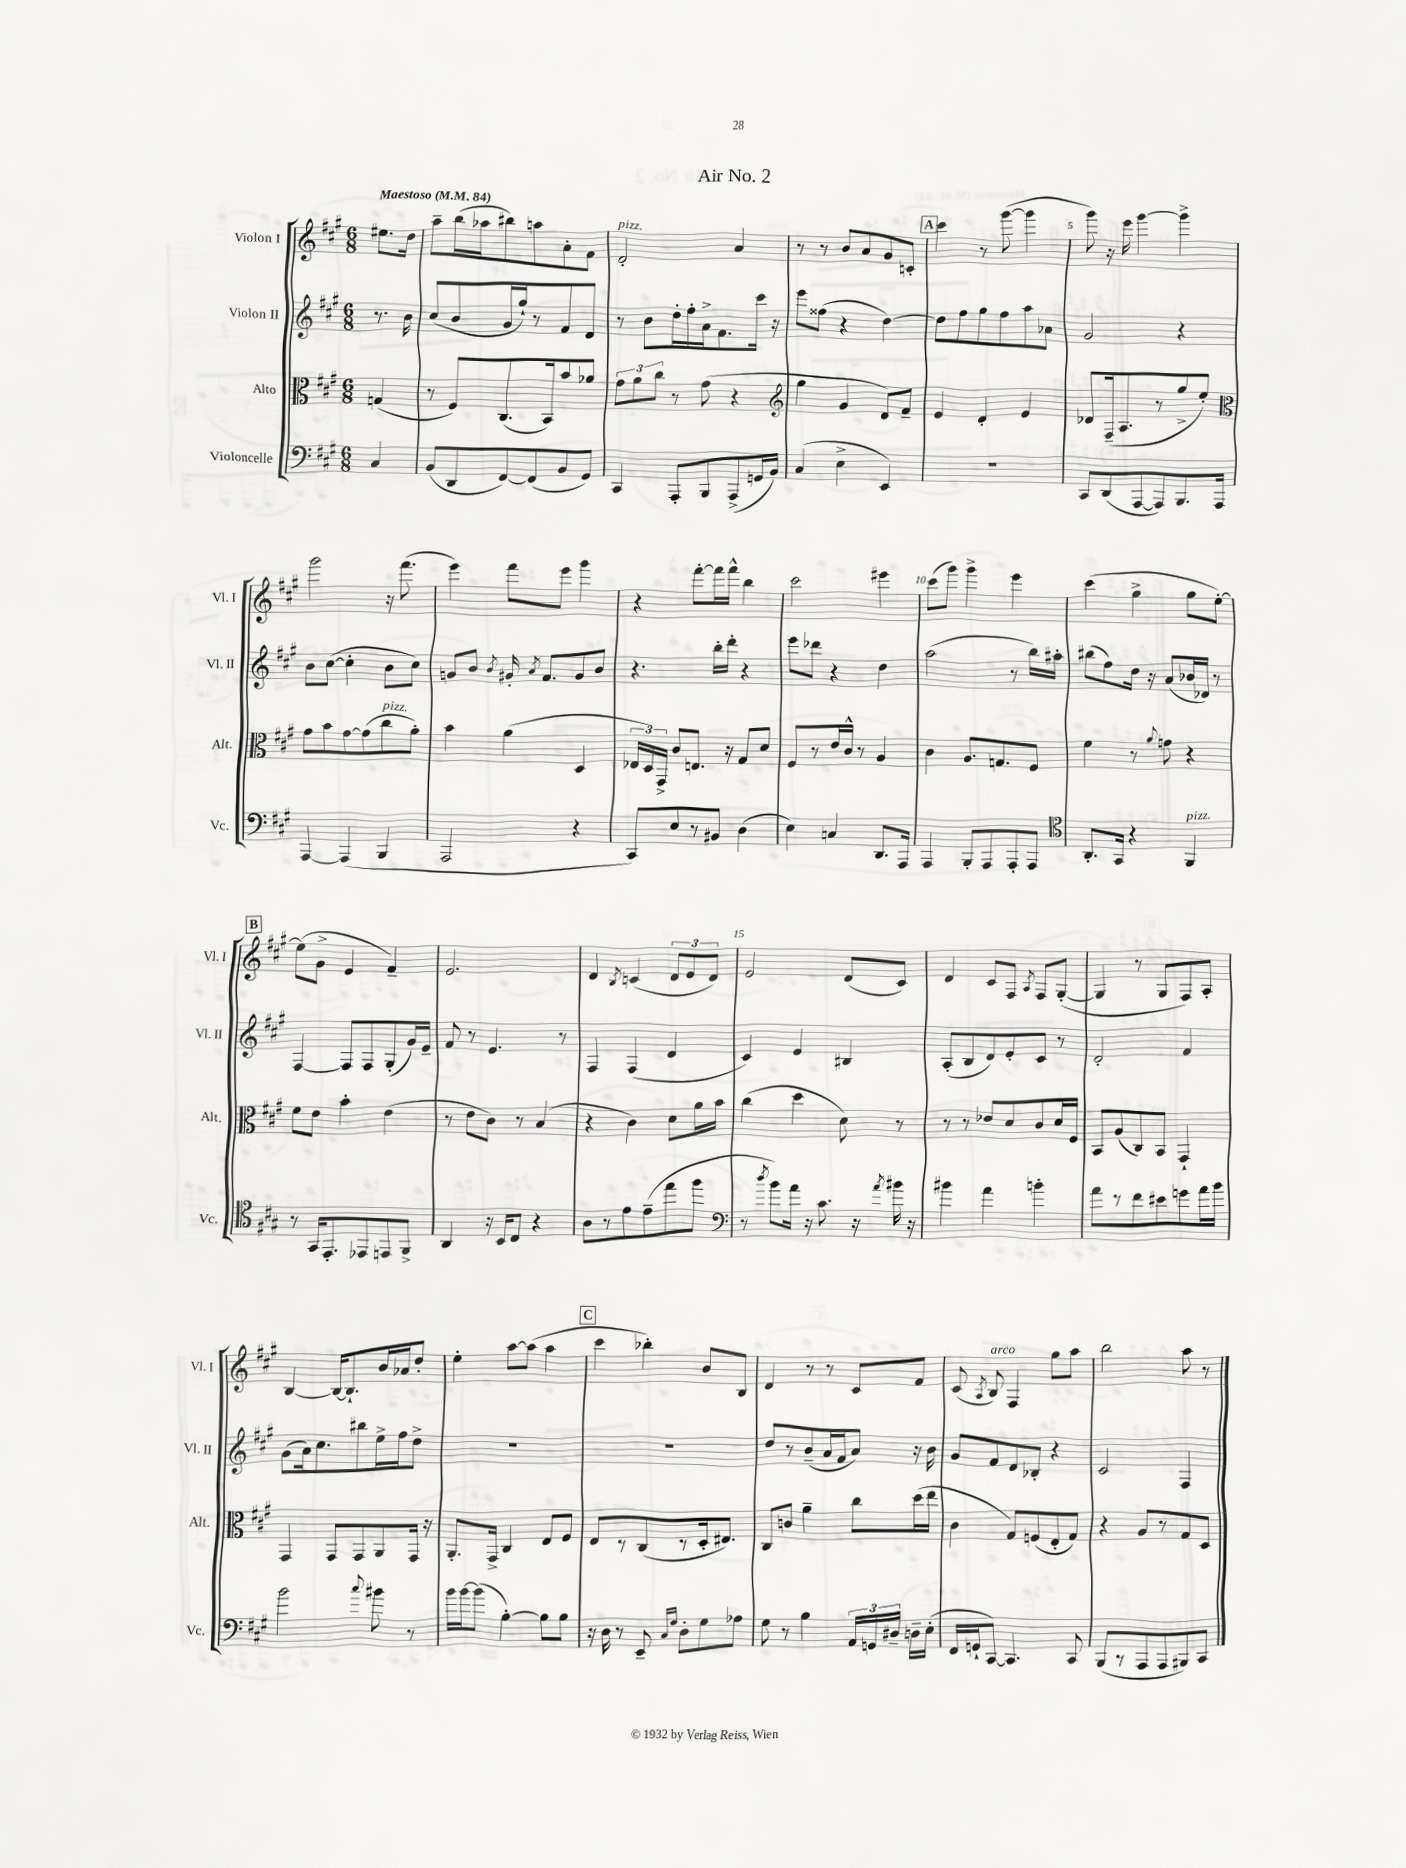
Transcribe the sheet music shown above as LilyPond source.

\header { title = "Air No. 2" }
<<
\new StaffGroup <<
\new Staff = "s0" \with { instrumentName = "Violon I" shortInstrumentName = "Vl. I" } {
    \clef treble \key a \major \numericTimeSignature \time 6/8 \partial 4 \tempo "Maestoso" 4 = 84
    \autoBeamOff eis''8.[ d''16] |
    a''8[-- b''16( aes''16 bis''8) a''8 a'8-. fis'8] |
    d'2-.^\markup { \italic "pizz." } a'4 |
    r8 r8 b'8[ a'8 gis'8 c'8]-. |
    \mark \markup { \box "A" } cis'''4 r8 gis'''8~( gis'''4 |
    gis'''8) r16 e'''16 gis'''4~ gis'''4-> |
    gis'''2 r16 fis'''8.( |
    e'''4) fis'''8[ e'''8] gis'''4 |
    r4 fis'''8[~-. fis'''16 fis'''16]-^ b''4 |
    cis'''2 eis'''4 |
    cis'''8[( gis'''8]) gis'''4-> e'''4 |
    cis'''4( gis''4-> gis''8[ e''8]~-.) |
    \mark \markup { \box "B" } e''8[( gis'8]-> e'4 fis'4--) |
    e'2. |
    d'4 \acciaccatura { b8 } c'4( \tuplet 3/2 { d'8[ e'8 d'8]) } |
    e'2 d'8[( cis'8]) |
    d'4 cis'8[ fis8] \acciaccatura { a8 } fis8[ gis8]~-.( |
    gis4 r8 gis8[ fis8) a8]-. |
    b4~ b16[~ b8.-! b'16 aes'16 d''8]-. |
    e''4-. a''8[~ a''8]( a''4 |
    \mark \markup { \box "C" } cis'''4 bes''4-.) b'8[ b8] |
    d'4 r8 r8 cis'8[ fis'8] |
    cis'8( \acciaccatura { a8 } b8^\markup { \italic "arco" }) fis4 gis''8[ a''8] |
    b''2 a''8 r8 \bar "|." |
}
\new Staff = "s1" \with { instrumentName = "Violon II" shortInstrumentName = "Vl. II" } {
    \clef treble \key a \major \numericTimeSignature \time 6/8 \partial 4
    \autoBeamOff r8. b'16 |
    cis''8[( b'8 gis'16 gis''16-!) r8 fis'8 d'8] |
    r8 b'8[ d''16-. fis''16-. a'16-> fis'8. cis'''16] r16 |
    e'''8[ fisis''8]( r4 d''4~) |
    \mark \markup { \box "A" } d''8[ fis''8 gis''8 fis''8 a''8 aes'8] |
    gis'2 r4 |
    b'8[ cis''8]~( cis''4-. b'8[ cis''8]) |
    g'8[ b'8] \acciaccatura { b'8 } gis'16-. \acciaccatura { a'8 } fis'8.[ gis'8 b'8] |
    r4. b''16[-. d'''16]-. r4 |
    e'''8[ des'''8] r4 d''4 |
    a''2( r8 b''16[) ais''16]-. |
    bis''8[( fis''8) d''16] r16 a'8[( bes'16 des'16]) r8 |
    \mark \markup { \box "B" } fis4~ fis8[ fis8 gis8-.( gis'16) e'16]-- |
    fis'8 r8 e'4. r8 |
    fis4 fis4( d'4 |
    cis'4) e'4 bis4 |
    a8[-.( b8 d'8) e'8-. cis'8] r8 |
    d'2-. fis'4 |
    gis'8[( a'16) cis''8. bis''8 e''16-> fis''16 d''8]-> |
    R2. |
    \mark \markup { \box "C" } R2. |
    d''8[ r8 b'8--( a'16 fis'16 a'8]) r16 b'16 |
    gis'8[ fis'8 d'8 bes8]-. r4 |
    cis'2 fis4 \bar "|." |
}
\new Staff = "s2" \with { instrumentName = "Alto" shortInstrumentName = "Alt." } {
    \clef alto \key a \major \numericTimeSignature \time 6/8 \partial 4
    \autoBeamOff g4( |
    r8 fis8[) cis8.( b,16) b'8 aes'8] |
    \tuplet 3/2 { gis'8[ a'8 cis''8] } r8 gis'8( r4 |
    \clef treble gis''4 gis'4 d'8[) fis'8]-- |
    \mark \markup { \box "A" } e'4 d'4-. e'4 |
    des'8[ fis16--( a8. r8 gis''8-> e''8]-.) |
    \clef alto gis'8[ b'8 gis'8~ gis'8( cis''8^\markup { \italic "pizz." } a'8]-.) |
    b'4 a'4( d4 |
    \tuplet 3/2 { ees16[ d16) gis,16]-> } cis'8[ e8.] r16 gis8[ d'8] |
    fis8[ r8 e'16 cis'16]-^ r8 a4 |
    cis'4 a8.[ g8. fis8] |
    fis'4 r8 \appoggiatura { a'8 } g'8 r4 |
    \mark \markup { \box "B" } fis'8[ e'8] b'4-. e'4( |
    r8 e'8[ cis'8]) r8 b4( |
    r4 cis'4) d'8[ a'16 b'16] |
    cis''4( d''4 d'8) r8 |
    r8 r8 ees'8[ d'8 cis'8 d'16 fis16] |
    b,8[ a8( cis8) b,8] gis,4-! |
    gis,4 gis,8[ gis,8 a,8 gis,16] r16 |
    a,8.[-. gis,16]-> cis4 e8[ fis8] |
    \mark \markup { \box "C" } e8[ r8 cis8( r8 d16-. eis8.]) |
    cis8[ c'8] a'4-- cis''8[ d''16( e''16] |
    cis'4 gis8[) f8( e8-. gis8]) |
    r4 a8[ r8 gis8 d8] \bar "|." |
}
\new Staff = "s3" \with { instrumentName = "Violoncelle" shortInstrumentName = "Vc." } {
    \clef bass \key a \major \numericTimeSignature \time 6/8 \partial 4
    \autoBeamOff cis4 |
    b,8[( d,8 fis,8~) fis,8( b,8 gis,8]) |
    cis,4 a,,8[-. b,,8 a,,8->( g,16 b,16]) |
    cis4( e4-> e,4) |
    \mark \markup { \box "A" } R2. |
    cis,8[ d,8( a,,8~ a,,8) b,,8. a,,16] |
    a,,4~ a,,4( b,,4 |
    a,,2 r4 |
    cis,8[) e8 r8 bis,8] d4( |
    e4) c4 d,8.[ a,,16] |
    a,,4 b,,8[-. a,,8 a,,8-. a,,8] |
    \clef tenor a,8.[-. gis,16] r4 fis,4^\markup { \italic "pizz." } |
    \mark \markup { \box "B" } r8 gis,16[ e,8.-. ees,8 e,8 fis,8]-> |
    a,4 r16 b,16[ cis8] r4 |
    a8[ r8 e'8 e'8--( e''8 fis''8] |
    \clef bass r8 \acciaccatura { d''8 } b'8[) a'16] r16 cis'8. r16 \acciaccatura { a'8 } bis'16 r16 |
    bis'4 a'4 b'4-. |
    a'8[ r8 fis'8 eis'8 g'8 a'16 b'16] |
    b'2 \appoggiatura { cis''8 } bis'8 r8 |
    b'16[ b'16~ b'8]( b4~-.) b8[ b8] |
    \mark \markup { \box "C" } r16 d16 r8 e,8-- \grace { cis16[ gis16] } d8[-. gis8 aes8] |
    gis8 r8 b4 \tuplet 3/2 { a,16[ g,16 dis16]-- } d16[-- e16]-.( |
    fis,16[ g,16-! cis,8]~) cis,4. cis,8 |
    b,,8[( r8 a,,8 a,,8 bis,,8) cis,8] \bar "|." |
}
>>
>>
\layout { \context { \Score \override BarNumber.break-visibility = ##(#f #t #t) barNumberVisibility = #(every-nth-bar-number-visible 5) } }
